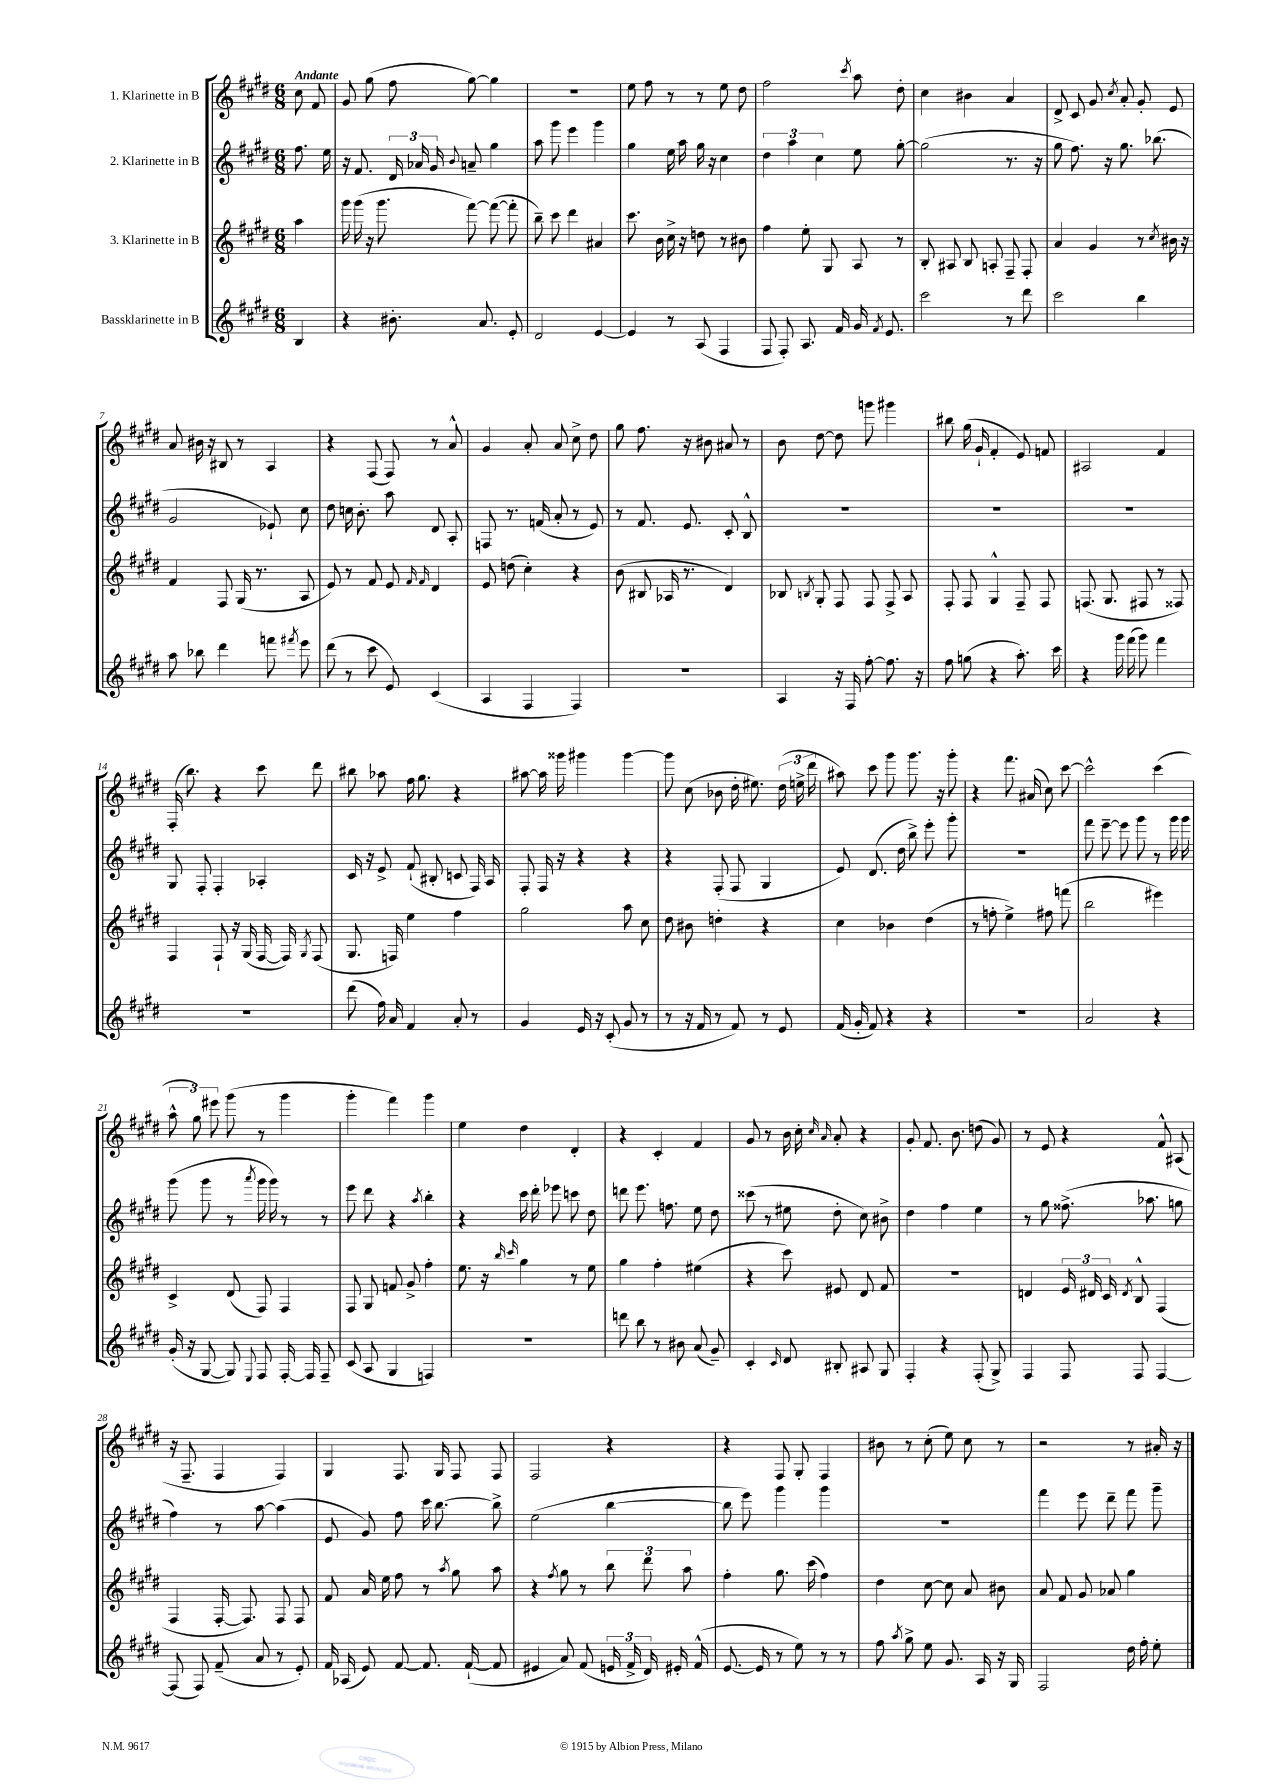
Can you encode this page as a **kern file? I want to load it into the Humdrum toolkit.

**kern	**kern	**kern	**kern
*part4	*part3	*part2	*part1
*staff4	*staff3	*staff2	*staff1
*I"Bassklarinette in B	*I"3. Klarinette in B	*I"2. Klarinette in B	*I"1. Klarinette in B
*clefG2	*clefG2	*clefG2	*clefG2
*k[f#c#g#d#]	*k[f#c#g#d#]	*k[f#c#g#d#]	*k[f#c#g#d#]
*M6/8	*M6/8	*M6/8	*M6/8
=	=	=	=
!	!	!	!LO:TX:a:B:t=Andante
4B/	4aa\	8.ff#\	8cc#\
.	.	.	8f#/
.	.	16ee\	.
=1	=1	=1	=1
4r	16ggg#\	16r	8g#/
.	(16ggg#\	8.f#/	.
.	16r	.	(8gg#\
.	8.ggg#\	.	.
8.b#X'\	.	24d#/	8ff#\
.	.	24a-X/	.
.	.	24g#/	.
.	.	8qqb/	.
.	[8fff#\)	8an~/	[8gg#\)
8.a/	.	.	.
.	(8fff#\_	4gg#\	4gg#\]
8e'/	8fff#'\]	.	.
=2	=2	=2	=2
2d#/	8bb~\)	8aa\	2.r
.	8ccc#\	8ggg#\	.
.	4ddd#\	4eee\	.
[4e/	4a#X/	4ggg#\	.
=3	=3	=3	=3
4e/]	8.ccc#\	4gg#\	8ee\
.	.	.	8ff#\
.	16b\	.	.
8r	16cc#^\	16ee\	8r
.	16r	16aa\	.
(8A/	8ddn\	16gg#\	8r
.	.	16r	.
4F#/	8r	4cc#\	8ee\
.	8b#X\	.	8dd#\
=4	=4	=4	=4
8F#/	4ff#\	6dd#\	2ff#\
8F#'/)	.	.	.
.	.	6aa\	.
8.A/	8ee'\	.	.
.	.	6cc#\	.
.	8G#/	.	.
16f#/	.	.	.
.	.	.	8qccc#/
16g#/	8A/	8ee\	8aa\
8qf#/	.	.	.
8.e/	.	.	.
.	8r	[8gg#'\	8dd#'\
=5	=5	=5	=5
2ccc#\	8B'/	(2gg#\]	4cc#\
.	8A#X/	.	.
.	8B/	.	4b#X\
.	8An'/	.	.
8r	8F#~/	8.r	4a/
8ddd#\	8F#'/	.	.
.	.	16r	.
=6	=6	=6	=6
2ccc#\	4a/	8gg#\	8d#^/
.	.	8.ff#\)	8c#/
.	4g#/	.	8g#/
.	.	16r	.
.	.	.	8qcc#/
.	.	8.gg#\	8a'/
4bb\	8r	.	8g#'/
.	.	(8.bb-X\	.
.	8qcc#/	.	.
.	16b#X\	.	8e/
.	16r	.	.
!!LO:LB:g=z
=7	=7	=7	=7
8aa\	4f#/	2g#/	8a/
8bb-X\	.	.	16b#X\
.	.	.	16r
4ddd#\	8F#/	.	8B#X/
.	(16G#/	.	8r
.	8.r	.	.
8fffn\	.	8e-X`/)	4A/
8qfff#X/	.	.	.
8eee\	8A/	8cc#\	.
=8	=8	=8	=8
(8ddd#\	8e/)	8dd#\	4r
8r	8r	16ccn\	.
.	.	8.b'\	.
8ccc#\	8f#/	.	(8F#/
8e/)	8e/	8aa\	8F#/)
.	16qqf#/	.	.
.	16qqf#/	.	.
(4c#/	4d#/	8d#/	8r
.	.	8A'/	8a^^/
=9	=9	=9	=9
4A/	8e/	8Fn/	4g#/
.	(8ddn\	8.r	.
4F#/	4cc#'\)	.	8a'/
.	.	(16fn/	.
.	.	8a'/	8a/
4F#/)	4r	8r	8cc#^\
.	.	8e/)	8dd#\
=10	=10	=10	=10
2.r	(8b\	8r	8gg#\
.	8B#X/	8.f#/	8.ff#\
.	16A-X/	.	.
.	8.r	8.e/	16r
.	.	.	8b#X\
.	4d#/)	8c#'/	8a#X/
.	.	8B^^/	8r
=11	=11	=11	=11
4A/	8B-X/	2.r	8b\
.	8qBn/	.	.
.	8G#'/	.	[8dd#\
16r	8F#/	.	8dd#\]
16F#/	.	.	.
[8ff#'\	8F#/	.	8gggn\
8.ff#\]	8F#^/	.	4ggg#X\
.	8A/	.	.
16r	.	.	.
=12	=12	=12	=12
8ff#\	8F#'/	2.r	8bb#X\
(8ggn\	8F#/	.	(16gg#\
.	.	.	16g#`/
4r	4G#^^/	.	4f#'/
8.aa'\)	8F#~/	.	8e/)
.	8F#/	.	8fn/
16ccc#\	.	.	.
=13	=13	=13	=13
4r	(8.Fn/	2.r	2A#X/
.	8.G#/	.	.
16ggg#\	.	.	.
(16fff#\	.	.	.
8ggg#\)	8F#X/	.	.
4fff#\	8r	.	4f#/
.	8F##X/)	.	.
!!LO:LB:g=z
=14	=14	=14	=14
2.r	4F#/	8G#/	(16F#'/
.	.	.	8.bb\)
.	.	8F#'/	.
.	8F#`/	4F#'/	4r
.	16r	.	.
.	(16G#/	.	.
.	[16F#/	4A-X'/	8ccc#\
.	16F#/])	.	.
.	8qG#/	.	.
.	(8F#/	.	8ddd#\
=15	=15	=15	=15
(8ddd#\	8.G#/	16c#/	8bb#X\
.	.	16r	.
16ff#\)	.	8e^/	8aa-X\
16a/	16Fn/)	.	.
4f#/	4ee\	(8f#`/	16ff#\
.	.	.	8.gg#\
.	.	8B#X'/	.
8a'/	4ff#\	8cn/	4r
8r	.	16F#/)	.
.	.	16A/	.
=16	=16	=16	=16
4g#/	2gg#\	8F#'/	[8aa#X\
.	.	16F#/	16aa#\]
.	.	16r	16ggg##X\
16e/	.	4r	4ggg#X\
16r	.	.	.
(8c#'/	.	.	.
8g#/	8aa\	4r	[4ggg#\
8r	8cc#\	.	.
=17	=17	=17	=17
8r	8dd#\	4r	8ggg#\]
16r	8b#X\	.	(8cc#\
16f#/	.	.	.
8r	4ddn'\	(8F#'/	8b-X\
8f#/)	.	8F#/	16dd#'\
.	.	.	8.ee#X\)
8r	4r	4G#/	.
8e/	.	.	(24dd#\
.	.	.	24een^\
.	.	.	24ddd#\
=18	=18	=18	=18
(16f#/	4cc#\	8e/)	8aa#X\)
16g#'/	.	.	.
8f#/)	.	(8.d#/	8ccc#\
4r	4b-X\	.	8ggg#\
.	.	16dd#\	.
.	.	8bb^\)	8.ggg#\
4r	(4dd#\	8eee'\	.
.	.	.	16r
.	.	8ggg#'\	8ggg#'\
=19	=19	=19	=19
2.r	8r	2.r	4r
.	8ffn'\	.	.
.	4ee^\)	.	8.fff#\
.	.	.	(16a#X/
.	8ff#X\	.	8cc#\)
.	(8fffn\	.	[8ccc#\
=20	=20	=20	=20
2a/	2bb\	8fff#\	2ccc#^^\]
.	.	[8eee~\	.
.	.	8eee\]	.
.	.	8ggg#\	.
4r	4eee#X\)	8r	(4ccc#\
.	.	16ggg#\	.
.	.	16ggg#\	.
!!LO:LB:g=z
=21	=21	=21	=21
(16g#'/	4c#^/	(8ggg#\	12aa^^\
16r	.	.	.
.	.	.	12gg#\)
[8G#/	.	8ggg#\	.
.	.	.	12eee#X\
8G#/])	(8d#/	8r	(8ggg#\
8qqE/	.	8qaaa/	.
8F#/	8F#/)	16ggg#\	8r
.	.	16ggg#\)	.
[16F#'/	4F#/	8r	4ggg#\
16F#/]	.	.	.
8F#~/	.	8r	.
=22	=22	=22	=22
(8c#/	8F#/	8eee\	4ggg#'\
8A/	8G#/	8ddd#\	.
4G#/	8fn/	4r	4fff#\)
.	8g#^/	.	.
.	.	8qaa/	.
4Fn/)	4ff#'\	4bb'\	4ggg#\
=23	=23	=23	=23
2.r	8.ee\	4r	4ee\
.	16r	.	.
.	16qqbb/	.	.
.	16qqccc#/	.	.
.	4gg#\	16ccc#\	4dd#\
.	.	16ddd#'\	.
.	.	8eee-X\	.
.	8r	8cccn\	4d#'/
.	8ee\	8dd#\	.
=24	=24	=24	=24
8dddn\	4gg#\	8dddn\	4r
8bb\	.	8.eee\	.
8r	4ff#'\	.	4c#'/
.	.	8.ffn\	.
8b#X\	.	.	.
(8a/	(4ee#X\	8ee\	4f#/
8g#~/)	.	8dd#\	.
=25	=25	=25	=25
4c#'/	4r	(8ccc##X\	8g#/
.	.	8r	8r
16qqc#/	.	.	.
8d#/	8ccc#\)	8ee#X\	16b\
.	.	.	16cc#'\
.	.	.	16qqcc#/
.	.	.	16qqa/
8B#X'/	8e#X/	8dd#'\	8a'/
8A#X/	8d#/	8cc#\)	4r
8G#/	8f#/	8b#X^\	.
=26	=26	=26	=26
4F#'/	2.r	4dd#\	8g#'/
.	.	.	8.f#/
4r	.	4ff#\	.
.	.	.	8.b\
(8F#'/	.	4ee\	(8ddn\
8G#^/)	.	.	8g#/)
=27	=27	=27	=27
4F#/	4dn/	8r	8r
.	.	8gg#\	8e/
8F#/	24e/	(8.ff##X^\	4r
.	24d#X/	.	.
.	24c#/	.	.
.	8qd#/	.	.
8F#/	8B^^/	.	.
.	.	8.aa-X\	.
[4F#/	(4F#/	.	8f#^^/
.	.	8ggn\	(8A#X/
!!LO:LB:g=z
=28	=28	=28	=28
(8F#/]	4F#/	4ff#\)	16r
.	.	.	8.F#~/
8F#/)	.	.	.
(8f#~/	[16F#'/	8r	4F#/
.	8.F#/])	.	.
8a/	.	[8aa\	.
8r	8F#/	(4aa\]	4F#/)
8e'/)	8F#/	.	.
=29	=29	=29	=29
16f#/	8f#/	8e/	4G#/
(16A-X/	.	.	.
8e/)	16a/	8g#/)	.
.	16ee\	.	.
[8f#/	8ff#\	8ff#\	8.F#/
8.f#/]	8r	16ccc#\	.
.	.	[8.bb\	16G#/
.	8qaa/	.	.
.	8gg#\	.	8F#/
([16f#`/	.	.	.
8f#/]	8aa\	8bb^\]	8F#/
=30	=30	=30	=30
4e#X/	4r	(2ee\	2F#/
.	8qff#/	.	.
8a/)	8gg#\	.	.
(8f#/	8r	.	.
24en/	12bb\	[4bb\	4r
24f#^/	.	.	.
24d#/)	12ddd#\	.	.
16e#X'/	.	.	.
.	12aa\	.	.
(16f#^^/	.	.	.
=31	=31	=31	=31
[8.e/	4ff#'\	8bb\]	4r
.	.	8eee\)	.
16e/]	.	.	.
8r	8.gg#\	4ggg#\	8F#/
8ee\)	.	.	8G#'/
.	(16ccc#\	.	.
8r	4ff#\)	4ggg#\	4F#/
8r	.	.	.
=32	=32	=32	=32
8ff#\	4dd#\	2.r	8b#X\
8qaa/	.	.	.
8gg#^\	.	.	8r
8ee\	[8cc#\	.	(8cc#'\
8.g#/	8cc#\]	.	8ee\)
.	8a/	.	8cc#\
16A/	.	.	.
16r	8b#X\	.	8r
16G#/	.	.	.
=33	=33	=33	=33
2F#/	8a/	4fff#\	2r
.	8f#/	.	.
.	8g#/	8eee\	.
.	8a-X/	8ddd#~\	.
16dd#\	4gg#\	8fff#\	8r
16ff#'\	.	.	.
8ee'\	.	8ggg#~\	16a#X'/
.	.	.	16r
==	==	==	==
*-	*-	*-	*-
